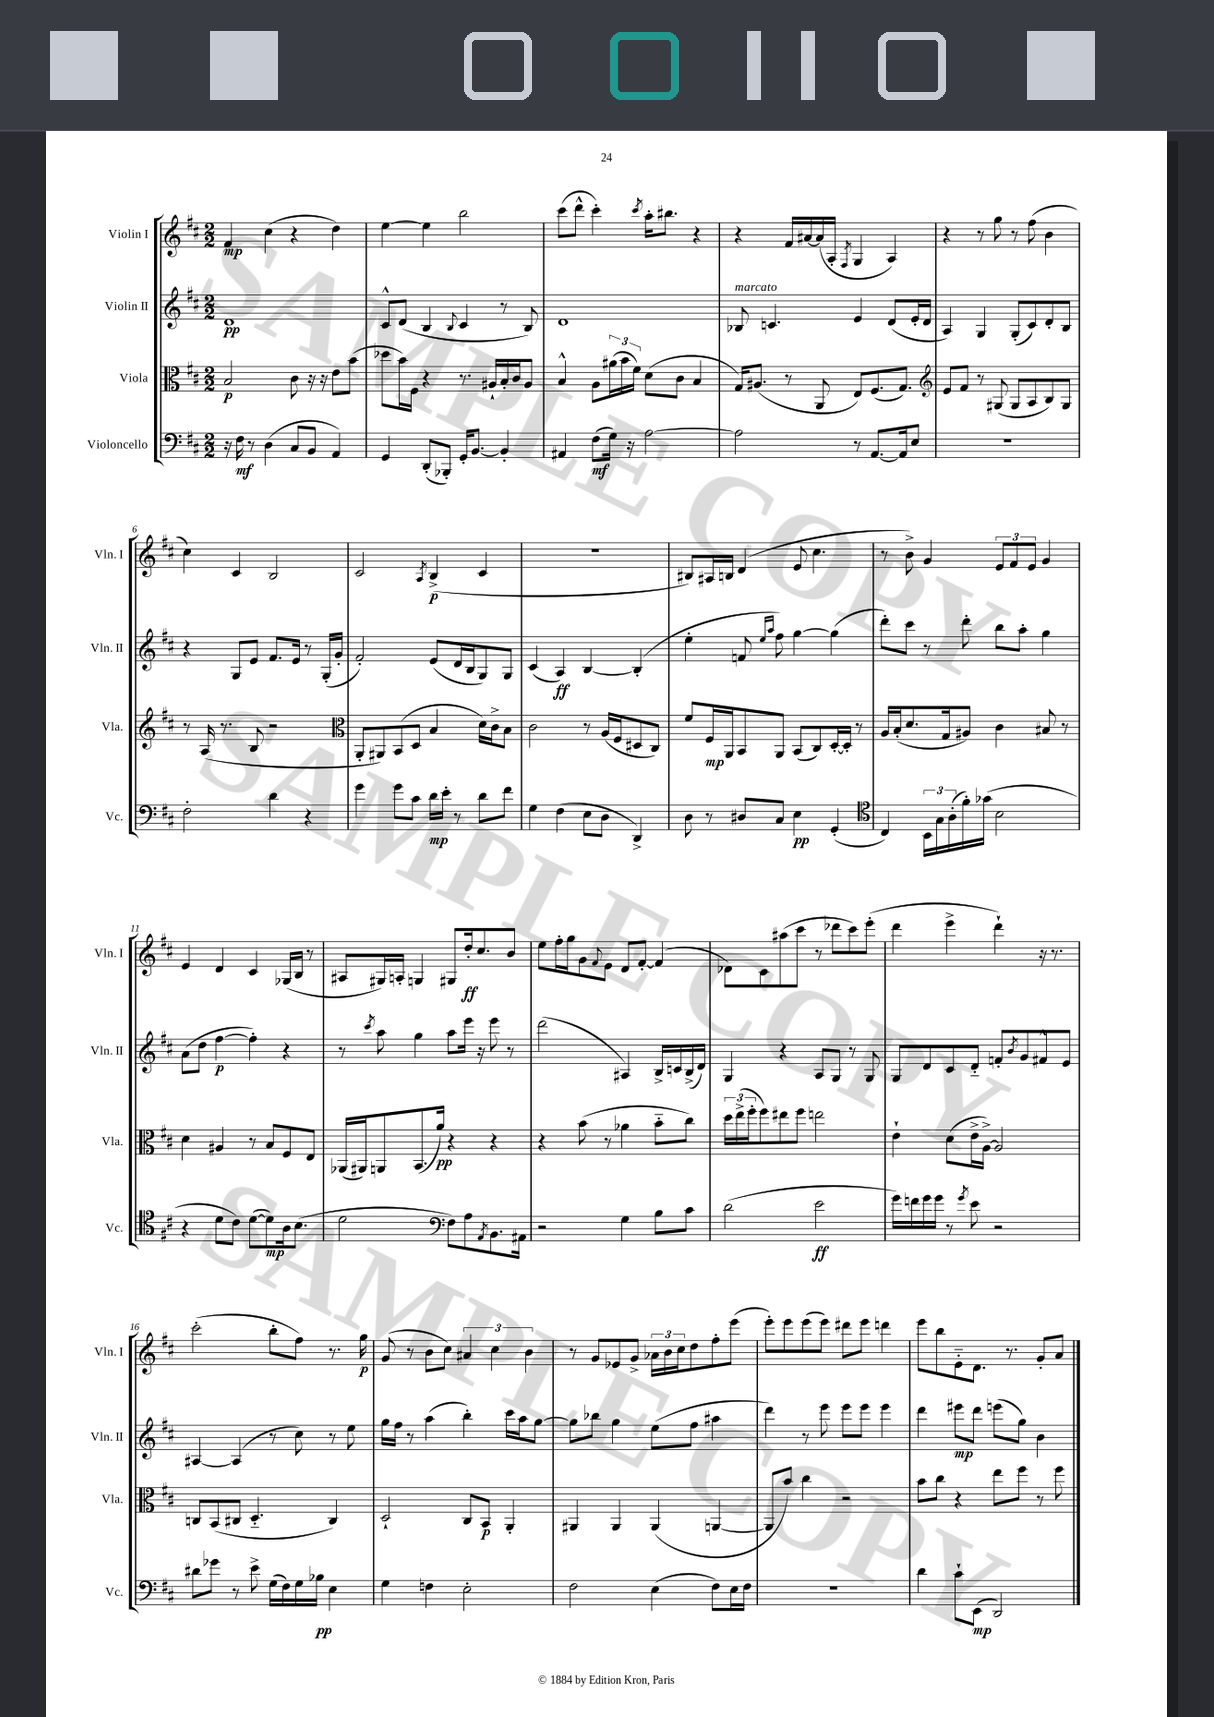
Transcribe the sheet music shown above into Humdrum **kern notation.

**kern	**kern	**kern	**kern
*staff4	*staff3	*staff2	*staff1
*clefF4	*clefC3	*clefG2	*clefG2
*k[f#c#]	*k[f#c#]	*k[f#c#]	*k[f#c#]
*M2/2	*M2/2	*M2/2	*M2/2
16r	2B/	1d	4f#/
16F#\	.	.	.
8r	.	.	.
(4D\	.	.	(4cc#\
8C#/L	8c#\	.	4r
8BB/J	16r	.	.
.	16r	.	.
4AA/)	8e\L	.	4dd\)
.	(8b\J	.	.
=	=	=	=
4GG/	8dd-\L	8c#^^/L	[4ee\
.	16b\L)	(8d/J	.
.	16F#\JJ	.	.
(8DD'/L	4r	4B/	4ee\]
8BBB-'/J)	.	.	.
.	.	8qqB/	.
16GG'/LK	8.r	4c#/	2bb\
[8.BB/J	.	.	.
.	16A#`/LL	.	.
4BB'/]	16B'/	8r	.
.	16c#/J	.	.
.	8A#/J	8B/)	.
=	=	=	=
4AA#/	4B^^/	1d	(8ccc#\L
.	.	.	8ddd^^\J
(8F#\L	8A\L	.	4ccc#'\)
16G\Jk)	(24a#\L	.	.
.	24b\	.	.
16r	.	.	.
.	24f#\JJ)	.	.
.	.	.	8qccc#/
[2A\	(8d\L	.	16aa'\LK
.	.	.	8.bb#\J
.	8c#\J	.	.
.	4B/	.	4r
=	=	=	=
2A\]	16G/LK)	8B-/	4r
.	(8.A#/J	.	.
.	.	4.c/	.
.	8r	.	16f#/LL
.	.	.	[16a#/
.	8AA/	.	(16a#/]
.	.	.	16A'/JJ
.	.	.	8qF#/
8r	8E/L)	4e/	4G/
[8.AA/L	(8.F#/	.	.
.	.	(8d/L	4A/)
16AA/]k	8.G/J)	.	.
8E/J	.	16e'/L	.
.	.	16d/JJ	.
=	=	=	=
*	*clefG2	*	*
1r	8e/L	4A/)	4r
.	8f#/J	.	.
.	8r	4G/	8r
.	(8G#/	.	8gg\
.	8G#/L	(8G'/L	8r
.	8A/	8c#/)	(8ff#\
.	8B/)	8d'/	4b\
.	8G#/J	8B/J	.
=	=	=	=
2F#'\	8r	4r	4cc#\)
.	(16A/	.	.
.	8.r	.	.
.	.	8G/L	4c#/
.	8B/	8e/J	.
4d\	2r	8.f#/L	2B/
.	.	16e/Jk	.
4r	.	8r	.
.	.	(16G'/LL	.
.	.	16g'/JJ	.
=	=	=	=
*	*clefC3	*	*
4g\	8AA'/L	2f#'/)	2c#/
.	8AA#/)	.	.
8g\L	(8BB/	.	.
8c#\J	8D/J	.	.
.	.	.	8qA/
16d\LL	4B/	(8e/L	(4B^/
16e'\JJ	.	.	.
8r	.	16d/L	.
.	.	16B/J	.
8d\L	16d\LL)	8G/)	4c#/
.	16c#^\J	.	.
8f#\J	8B\J	8G/J	.
=	=	=	=
4G\	2c#\	(4c#/	1r
(4F#\	.	4A/)	.
8E\L	8r	[4B/	.
8D\J	(16A/LL	.	.
.	16F#/J	.	.
4DD^/)	8D#/	(4B'/]	.
.	8C#/J)	.	.
=	=	=	=
8D\	8f#/L	4ee'\	8B#/L)
8r	16F#/L	.	16A#/L
.	16AA/J	.	16B/JJ
8D#/L	8BB/	8f/	(4d/
.	.	16qqee/LL	.
.	.	16qqaa/JJ	.
8C#/J	8AA/J	8ff#\)	.
4E\	(8BB/L	[4gg\	8e/
.	8C#/)	.	4.cc#\
(4GG'/	[16D'/L	(4gg\]	.
.	16D'/]JJ	.	.
.	8r	.	.
=	=	=	=
*clefC4	*	*	*
4C#/)	16A/LL	8ddd'\L)	8r
.	(16B'/J	.	.
.	8.d/	8ccc#\J	8b^\)
24BB\LL	.	8r	4g/
24G\	.	.	.
.	16G/k	.	.
(24A'\	.	.	.
16f#'\)	8A#/J)	8ddd'\	.
(16g-\JJ	.	.	.
2B\	4c#\	8bb\L	12e/L
.	.	.	12f#/
.	.	8aa'\J	.
.	.	.	12e/J
.	8B#/	4gg\	4g/
.	8r	.	.
=	=	=	=
4r	4d\	(8a\L	4e/
.	.	8dd\J	.
8d\L	4A#/	[4ff#\	4d/
8c#\J)	.	.	.
([8d\L	8r	4ff#'\])	4c#/
8d\])	8B/L	.	.
16A\k	8F#/	4r	(16G-/LL
(8.B\J	.	.	16B/JJ
.	8E/J	.	8r
=	=	=	=
2d\	(16AA-/LL	8r	8A#/L
.	16AA#/J)	.	.
.	.	8qccc#/	.
.	8AA/	8aa\	16G#/L)
.	.	.	16A'/JJ
.	(8.BB/	4gg\	4G/
.	16a/Jk)	.	.
*clefF4	*	*	*
8F#\L)	4r	8aa\L	8G#/L
8A\	.	16eee\Jk	16dd'/k
.	.	16r	8.cc#/
8qAA/	.	.	.
8.BB\	4r	8eee\	.
.	.	8r	8b/J
16AA#\Jk	.	.	.
=	=	=	=
2r	4r	(2ddd\	8ee\L
.	.	.	16ff#'\L
.	.	.	16gg\J
.	(8b\	.	8g\
.	.	.	8qqf#/
.	8r	.	8e\J
4G\	4a-\	4A#/)	8d/L
.	.	.	[8f#'/J
8B\L	8b'~\L	16B^/LL	(4f#/]
.	.	16c/	.
8c#\J	8cc#\J)	(16B^/	.
.	.	16d/JJ)	.
=	=	=	=
(2d\	24dd\LL	4G/	8d-\L)
.	(24ee^\	.	.
.	24ff#'\J	.	.
.	8ff#\)	.	8c#\
.	8ee#\	4r	(8aa#\
.	8ff#\J	.	8ccc#\J
2e\	2ee\	8A/L	8r
.	.	8G/J	8ddd-\L
.	.	8r	8ccc#\)
.	.	8G/	(8eee'\J
=	=	=	=
16g\LL)	4e`\	8G/L	4ddd\
16f\	.	.	.
16g\	.	8d/	.
16g\JJ	.	.	.
8r	(8d\L	8c#/	4eee^\
8qg/	.	.	.
8e\	16e^\L	8d'~/J	.
.	[16A^\JJ)	.	.
2r	2A/]	8f'/L	4ddd`\)
.	.	8qb/	.
.	.	8g/	.
.	.	8f#^^/	16r
.	.	.	8.r
.	.	8e/J	.
=	=	=	=
8d#\L	8C/L	[4A#/	(2ccc#'\
8g-\J	(8BB/	.	.
8r	8C#/J	(4A#/]	.
8e^\	4.D'~/	.	.
(16G\LL	.	8r	8bb'\L
16F#\)	.	.	.
16G\	.	8cc#\)	8ff#\J)
16B-\JJ	.	.	.
4E\	4C#/)	8r	8.r
.	.	8ee\	.
.	.	.	16gg\
=	=	=	=
4G\	2D`/	16gg\LL	(8g/
.	.	16ff#\JJ	.
.	.	8r	8r
4F\	.	(4aa\	8b\L
.	.	.	8cc#\J)
2E'\	8C#/L	4bb'\)	6a#/
.	8BB/J	.	.
.	.	.	6cc#\
.	4AA'/	16ccc#\LL	.
.	.	16aa\J	.
.	.	.	6b\
.	.	[8gg\J	.
=	=	=	=
2F#\	4AA#/	8gg\]L	8r
.	.	8bb-\J	8g/L
.	4AA#/	4gg\	8e-/
.	.	.	8g^/J
(4E\	(4AA#/	(8ee\L	24a-\LL
.	.	.	24b\
.	.	.	24cc#\J
.	.	8ff#\J	8dd\
8F#\L)	[4AA/	4aa#\	8ff#'\
16E\L	.	.	(8eee\J
16F#\JJ	.	.	.
=	=	=	=
1r	8AA/]L	4ddd\)	8eee'\L)
.	8b/J)	.	8eee\
.	4cc#\	8r	(8eee\
.	.	8eee\	8eee\J)
.	2r	8eee\L	8ddd#\L
.	.	8eee\J	8eee\J
.	.	4eee\	4ddd\
=	=	=	=
4d\	8b\L	4ddd\	8eee\L
.	8cc#\J	.	8bb\
8c#`\L	4r	8eee#\L	8e'~\
(8EE\J	.	8ddd\J	8.d\J
2DD/)	8ee\L	(8eee\L	.
.	.	.	8.r
.	8ff#\J	8gg\J)	.
.	8r	4b\	8g'/L
.	8ff#\	.	8a/J
==	==	==	==
*-	*-	*-	*-
